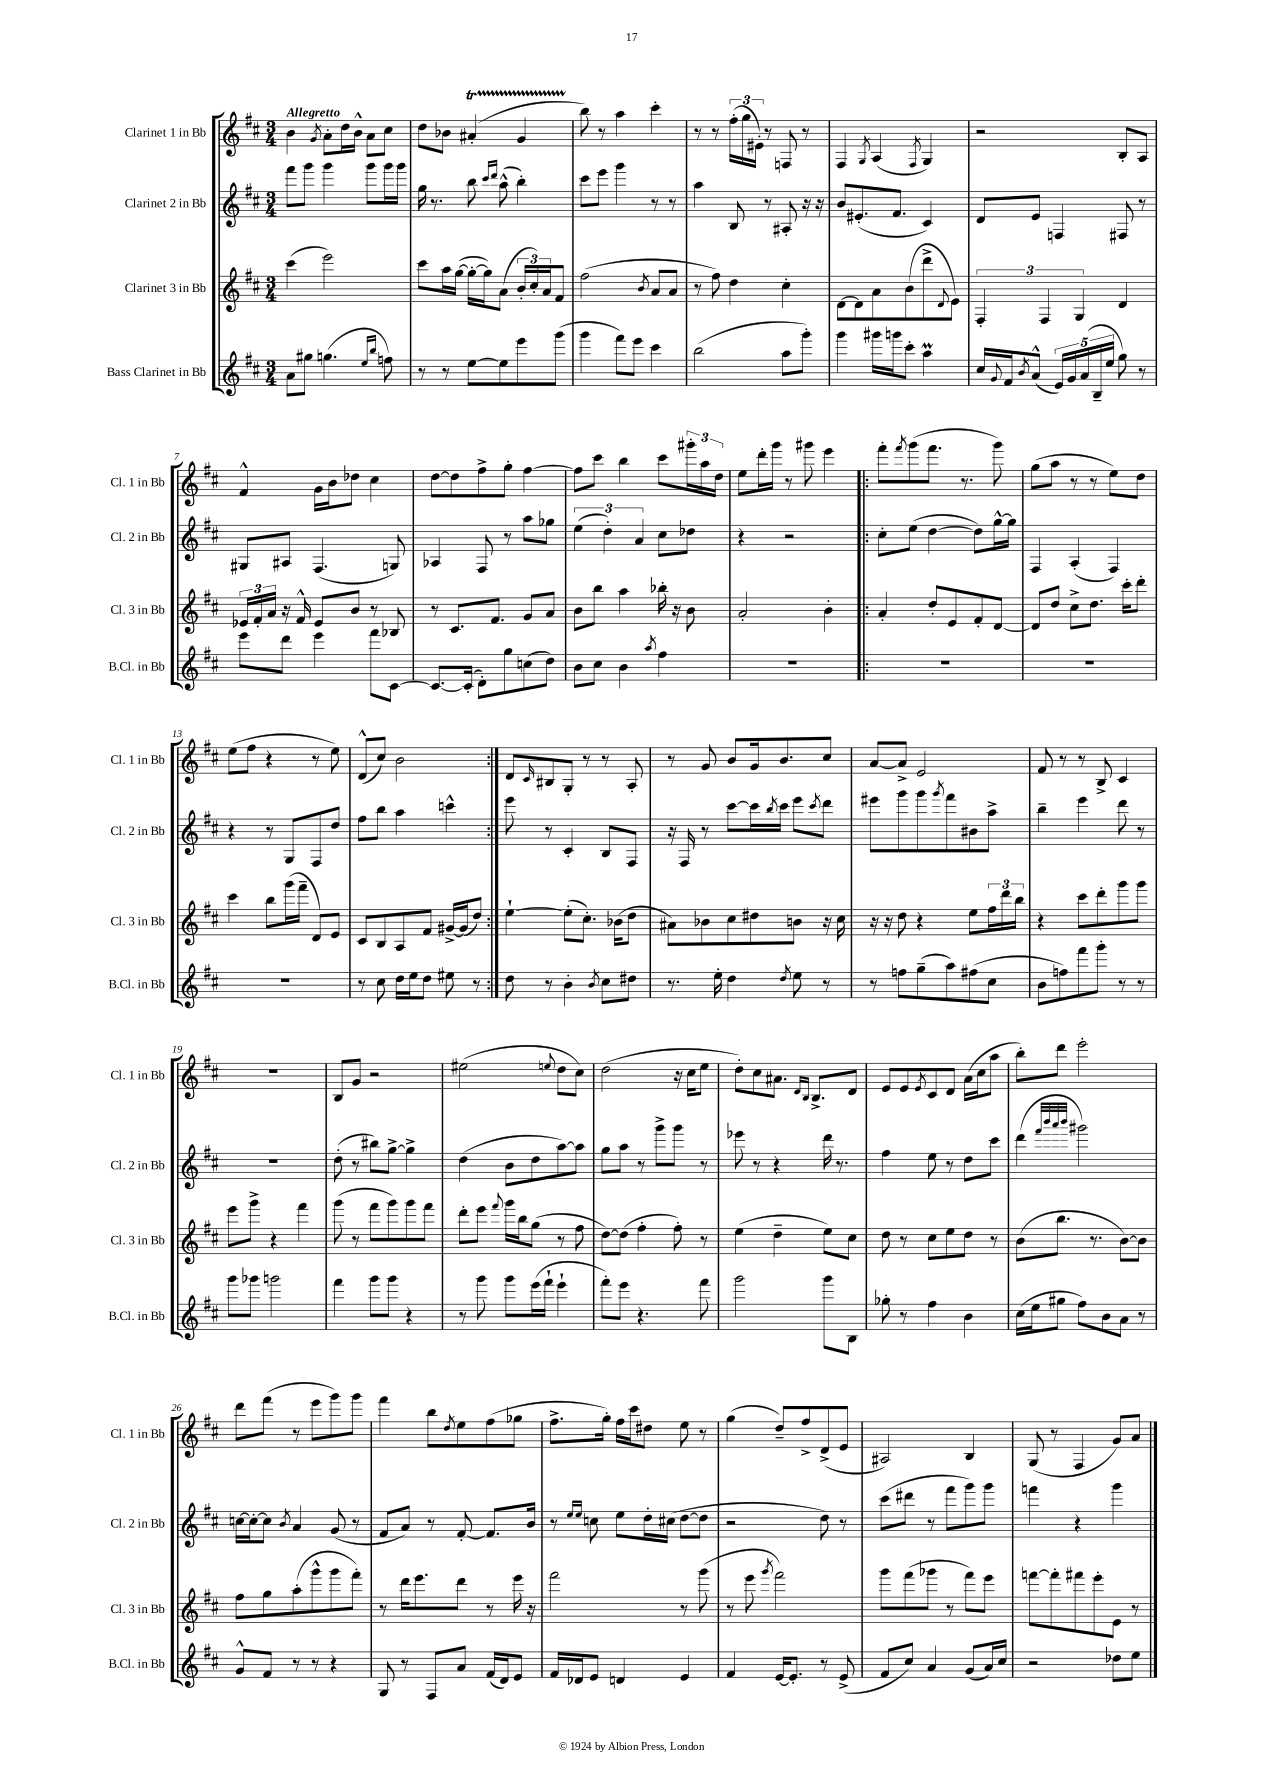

**kern	**kern	**kern	**kern
*staff4	*staff3	*staff2	*staff1
*clefG2	*clefG2	*clefG2	*clefG2
*k[f#c#]	*k[f#c#]	*k[f#c#]	*k[f#c#]
*M3/4	*M3/4	*M3/4	*M3/4
8a\L	(4ccc#\	8fff#\L	4b\
8gg#\J	.	8ggg\J	.
.	.	.	8qg/
(4.gg\	2eee\)	4ggg\	8a'\L
.	.	.	16dd\L
.	.	.	16b^^\JJ
.	.	8ggg\L	8a\L
16qqee/LL	.	.	.
16qqbb/JJ	.	.	.
8ff\)	.	16ggg\L	8cc#\J
.	.	16ggg\JJ	.
=	=	=	=
8r	8ccc#\L	16gg\	8dd\L
.	.	8.r	.
8r	16aa\L	.	8b-\J
.	([16gg\JJ	.	.
[8ee\L	16gg'\_LL	8bb\	(4a#'/
.	16gg\]J)	.	.
.	.	16qqccc#/LL	.
.	.	16qqddd/JJ	.
8ee\]	(8a\J	(8aa^^\	.
8eee\	24b'/LL	4bb'\)	4g/
.	24cc#'/)	.	.
.	24a/J	.	.
(8ggg\J	8f#/J	.	.
=	=	=	=
4ggg\	(2ff#\	8ccc#\L	8bb\)
.	.	8eee\J	8r
8fff#\L)	.	4ggg\	4aa\
8eee\J	.	.	.
.	8qb/	.	.
4ccc#\	8a/L	8r	4ccc#'\
.	8a/J	8r	.
=	=	=	=
(2bb\	8r	4aa\	8r
.	8ff#\)	.	8r
.	4dd\	8B/	(24ff#'\LL
.	.	.	24gg\
.	.	.	24e#'\JJ)
.	.	8r	8r
8aa\L	4cc#'\	8A#'/	8F/
8ggg'\J)	.	16r	8r
.	.	16r	.
=	=	=	=
4ggg\	[8d\L	8b/L	4F#/
.	8d\]	(8.e#'/	.
.	.	.	8qG/
16ggg#\LL	8a\	.	(4A/
16ggg\J	.	8.f#/J	.
8ccc#'\J	(8b\	.	.
.	.	.	8qF#/
4aa\	8ddd^\	4c#/)	4G/)
.	8qqd/	.	.
.	8e\J)	.	.
=	=	=	=
16cc#/LL	6F#'/	8d/L	2r
8qqg/	.	.	.
16f#/J	.	.	.
8qb/	.	.	.
(8a^^/J	.	8e/J	.
.	6F#/	.	.
20e/LL)	.	4F/	.
20g/	.	.	.
.	6G/	.	.
(20a/	.	.	.
20B~/	.	.	.
20ee/JJ	.	.	.
8gg\)	4d/	8F#/	8B'/L
8r	.	8r	8A/J
=	=	=	=
8eee\L	24e-/LL	8G#/L	4f#^^/
.	24f#'/	.	.
.	24a/JJ	.	.
8ddd\J	16r	8A#/J	.
.	16f#^^/	.	.
4eee\	8e-/L	(4.F#/	16g\LL
.	.	.	16b\J
.	8b/J	.	8dd-\J
8fff#\L	8r	.	4cc#\
[8c#\J	8B-/	8G/)	.
=	=	=	=
8.c#/_L	8r	4A-/	[8dd\L
.	8.c#/L	.	8dd\]
(16c#'/]Jk	.	.	.
8d'\L)	.	8F#/	8ff#^\
.	8.f#/J	.	.
8gg\	.	8r	8gg'\J
(8cc\	8g/L	8aa\L	[4ff#\
8dd\J)	8a/J	8gg-\J	.
=	=	=	=
8b\L	8b\L	(6ee\	8ff#\]L
8cc#\J	8bb\J	.	8ccc#\J
.	.	6dd'\)	.
4b\	4aa\	.	4bb\
.	.	6a/	.
8qaa/	.	.	.
4ff#\	16bb-'\	8cc#\L	8ccc#\L
.	16r	.	.
.	8b\	8dd-\J	24ggg#'\L
.	.	.	24aa\
.	.	.	24dd\JJ
=	=	=	=
2.r	2a'/	4r	8ee\L
.	.	.	16ddd'\L
.	.	.	16ggg\JJ
.	.	2r	8r
.	.	.	8ggg#\
.	4b'\	.	4eee\
=!|:	=!|:	=!|:	=!|:
2.r	4a'/	8cc#'\L	8fff#'\L
.	.	.	8qfff#/
.	.	(8ee\J	(8ggg\
.	8dd'/L	[4dd\	8.fff#\J
.	8e/	.	.
.	.	.	8.r
.	8f#'/	8dd\]L)	.
.	[8d/J	[16gg^^\L	8ggg\)
.	.	16gg\]JJ	.
=	=	=	=
2.r	8d/]L	4F#/	(8gg\L
.	8dd/J	.	8aa\J
.	8cc#^\L	(4A'/	8r
.	8.dd\J	.	8r
.	.	4F#/)	8ee\L)
.	16ccc#'\LK	.	.
.	8ddd'\J	.	8dd\J
=	=	=	=
2.r	4ccc#\	4r	(8ee\L
.	.	.	8ff#\J
.	8bb\L	8r	4r
.	(16ggg\L	8G/L	.
.	16fff#~\JJ	.	.
.	8d/L)	8F#/	8r
.	8e/J	8dd/J	8ee\)
=	=	=	=
8r	8c#/L	8ff#\L	(8d^^/L
8cc#\	8B/	8bb\J	8cc#/J)
16dd\LL	8A/	4aa\	2b\
16ee\J	.	.	.
8dd\J	8f#/J	.	.
8ee#\	[16g#^/LL	4ccc^^\	.
.	(16g#/]J	.	.
8r	8dd/J)	.	.
=:|!	=:|!	=:|!	=:|!
8dd\	[4ee`\	8eee\	8d/L
.	.	.	16qqc#/
8r	.	8r	8B#/
4b'\	(8ee'\]L	4c#'/	8G'/J
.	8.cc#'\J)	.	8r
8qb/	.	.	.
8cc#\L	.	8B/L	8r
.	(16b-\LK	.	.
8dd#\J	8dd\J	8F#/J	8A'/
=	=	=	=
8.r	8a#\L)	16r	8r
.	.	16F#/	.
.	8b-\	8r	8g/
16ee'\	.	.	.
4dd\	8cc#\	[8ccc#\L	8b/L
.	8dd#\	16ccc#\]L	16g/k
.	.	8qbb/	.
.	.	16ccc#\JJ	8.b/
8qdd/	.	.	.
8ee\	8b\J	8eee\L	.
.	.	8qccc#/	.
8r	16r	8ddd\J	8cc#/J
.	16cc#\	.	.
=	=	=	=
8r	16r	8eee#\L	[8a/L
.	16r	.	.
8ff\L	8dd\	8ggg\	8a^/]J
(8gg~\	4r	8ggg\	2e/
.	.	8qggg/	.
8aa\)	.	8fff#\	.
(8ff#\	8ee\L	8b#\	.
8cc#\J	24ff#\L	8aa^\J	.
.	24ddd\	.	.
.	24bb\JJ	.	.
=	=	=	=
8b\L	4r	4bb~\	8f#/
8ff\)	.	.	8r
8fff#\	8ccc#\L	4eee\	8r
8ggg'\J	8ddd'\	.	8B^/
8r	8ggg\	8ddd\	4c#/
8r	8ggg\J	8r	.
=	=	=	=
8ggg\L	8eee\L	2.r	2.r
8ggg-\J	8ggg^\J	.	.
2ggg\	4r	.	.
.	4fff#\	.	.
=	=	=	=
4fff#\	(8ggg\	(8dd'\	8B/L
.	8r	8r	8g/J
8ggg\L	8fff#\L	8bb#\L)	2r
8ggg\J	8ggg\)	[8gg^\J	.
4r	8ggg\	4gg^\]	.
.	8fff#\J	.	.
=	=	=	=
8r	8ddd'\L	(4dd\	(2ee#\
8ggg\	8eee\J	.	.
.	8qqfff#/	.	.
8ggg\L	16ggg\LL	8b\L	.
.	16bb\J	.	.
(16eee\L	(8gg\J	8dd\	.
16fff#`\JJ	.	.	.
.	.	.	8qqee/
4eee`\	8r	[8aa\)	8dd\L
.	8ff#\	8aa\]J	8cc#\J)
=	=	=	=
8fff#'\L)	[8dd\L)	8gg\L	(2dd\
8eee\J	(8dd\]J	8aa\J	.
4.r	4ff#'\	8r	.
.	.	8ggg^\L	.
.	8ff#'\)	8ggg\J	16r
.	.	.	16cc#\LK
8fff#\	8r	8r	8ee\J
=	=	=	=
2ggg\	(4ee\	8eee-\	8dd'\L)
.	.	8r	8cc#\
.	4dd~\	4r	8.a#\J
.	.	.	16qqd/LL
.	.	.	16qqB/JJ
.	.	.	8.B^/L
8ggg\L	8ee\L)	16ddd\	.
.	.	8.r	.
8B\J	8cc#\J	.	8d/J
=	=	=	=
8gg-'\	8dd\	4ff#\	8e/L
8r	8r	.	8e/
.	.	.	8qe/
4ff#\	8cc#\L	8ee\	8c#/
.	8ee\	8r	8d/J
4b\	8dd\J	8dd\L	(16a\LL
.	.	.	16cc#\J
.	8r	8ccc#\J	8aa\J
=	=	=	=
(16cc#\LL	(8b\L	(4ddd\	8bb'\L)
16ee\J	.	.	.
8gg#\J	8.bb\J	.	8ddd\J
.	.	32qqfff#/LLL	.
.	.	32qqbbb/	.
.	.	32qqaaa/	.
.	.	32qqbbb/JJJ	.
8ff#\L)	.	2ggg#\)	2eee'\
.	8.r	.	.
8b\	.	.	.
8a\J	[8b\L)	.	.
8r	8b\]J	.	.
=	=	=	=
8g^^/L	8ff#\L	[16cc\LL	8ddd\L
.	.	16cc'\_J	.
8f#/J	8gg\	8cc\]J	(8fff#\J
.	.	8qb/	.
8r	(8aa'\	4a/	8r
8r	8ggg^^\	.	8eee\L
4r	8ggg\	(8g/	8ggg\)
.	8fff#'\J)	8r	8ggg\J
=	=	=	=
8G/	8r	8f#/L	4fff#\
8r	16ddd\LK	8a/J)	.
.	8.eee\	.	.
8F#/L	.	8r	8bb\L
.	.	.	8qdd/
8a/J	8ddd\J	[8f#'/	8ee\
(16f#/LL	8r	8.f#/]L	(8ff#\
16d/J)	.	.	.
8e/J	16eee\	.	8gg-\J
.	16r	16b/Jk	.
=	=	=	=
16f#/LL	2fff#\	8r	8.ff#^\L
16d-/J	.	.	.
.	.	16qqee/LL	.
.	.	16qqee/JJ	.
8e/J	.	8cc\	.
.	.	.	16gg'\Jk)
4d/	.	8ee\L	16ff#\LL
.	.	.	16ccc#\J
.	.	16dd'\L	8dd#\J
.	.	(16cc#\JJ	.
4e/	8r	[8dd\L	8ee\
.	(8ggg\	8dd\]J	8r
=	=	=	=
4f#/	8r	2r	(4gg\
.	8eee\	.	.
.	8qggg/	.	.
[16e/LK	2fff#\)	.	8dd~/L)
8.e'/]J	.	.	.
.	.	.	8ff#^/
8r	.	8dd\)	(8d^/
(8e^/	.	8r	8e/J
=	=	=	=
8f#/L	8ggg\L	(8ccc#\L	2A#/)
8cc#/J)	(8fff#\	8ddd#\J	.
4a/	8ggg-\J	8r	.
.	8r	8fff#\L	.
(8g/L	8fff#\L)	8ggg\)	4B/
16a/L)	8eee\J	8ggg\J	.
16cc#/JJ	.	.	.
=	=	=	=
2r	[8fff\L	4fff\	(8G/
.	8fff'\]	.	8r
.	8fff#\	4r	4F#/
.	8eee'\	.	.
8dd-\L	8e\J	4ggg\	8g/L)
8ee\J	8r	.	8a/J
==	==	==	==
*-	*-	*-	*-
